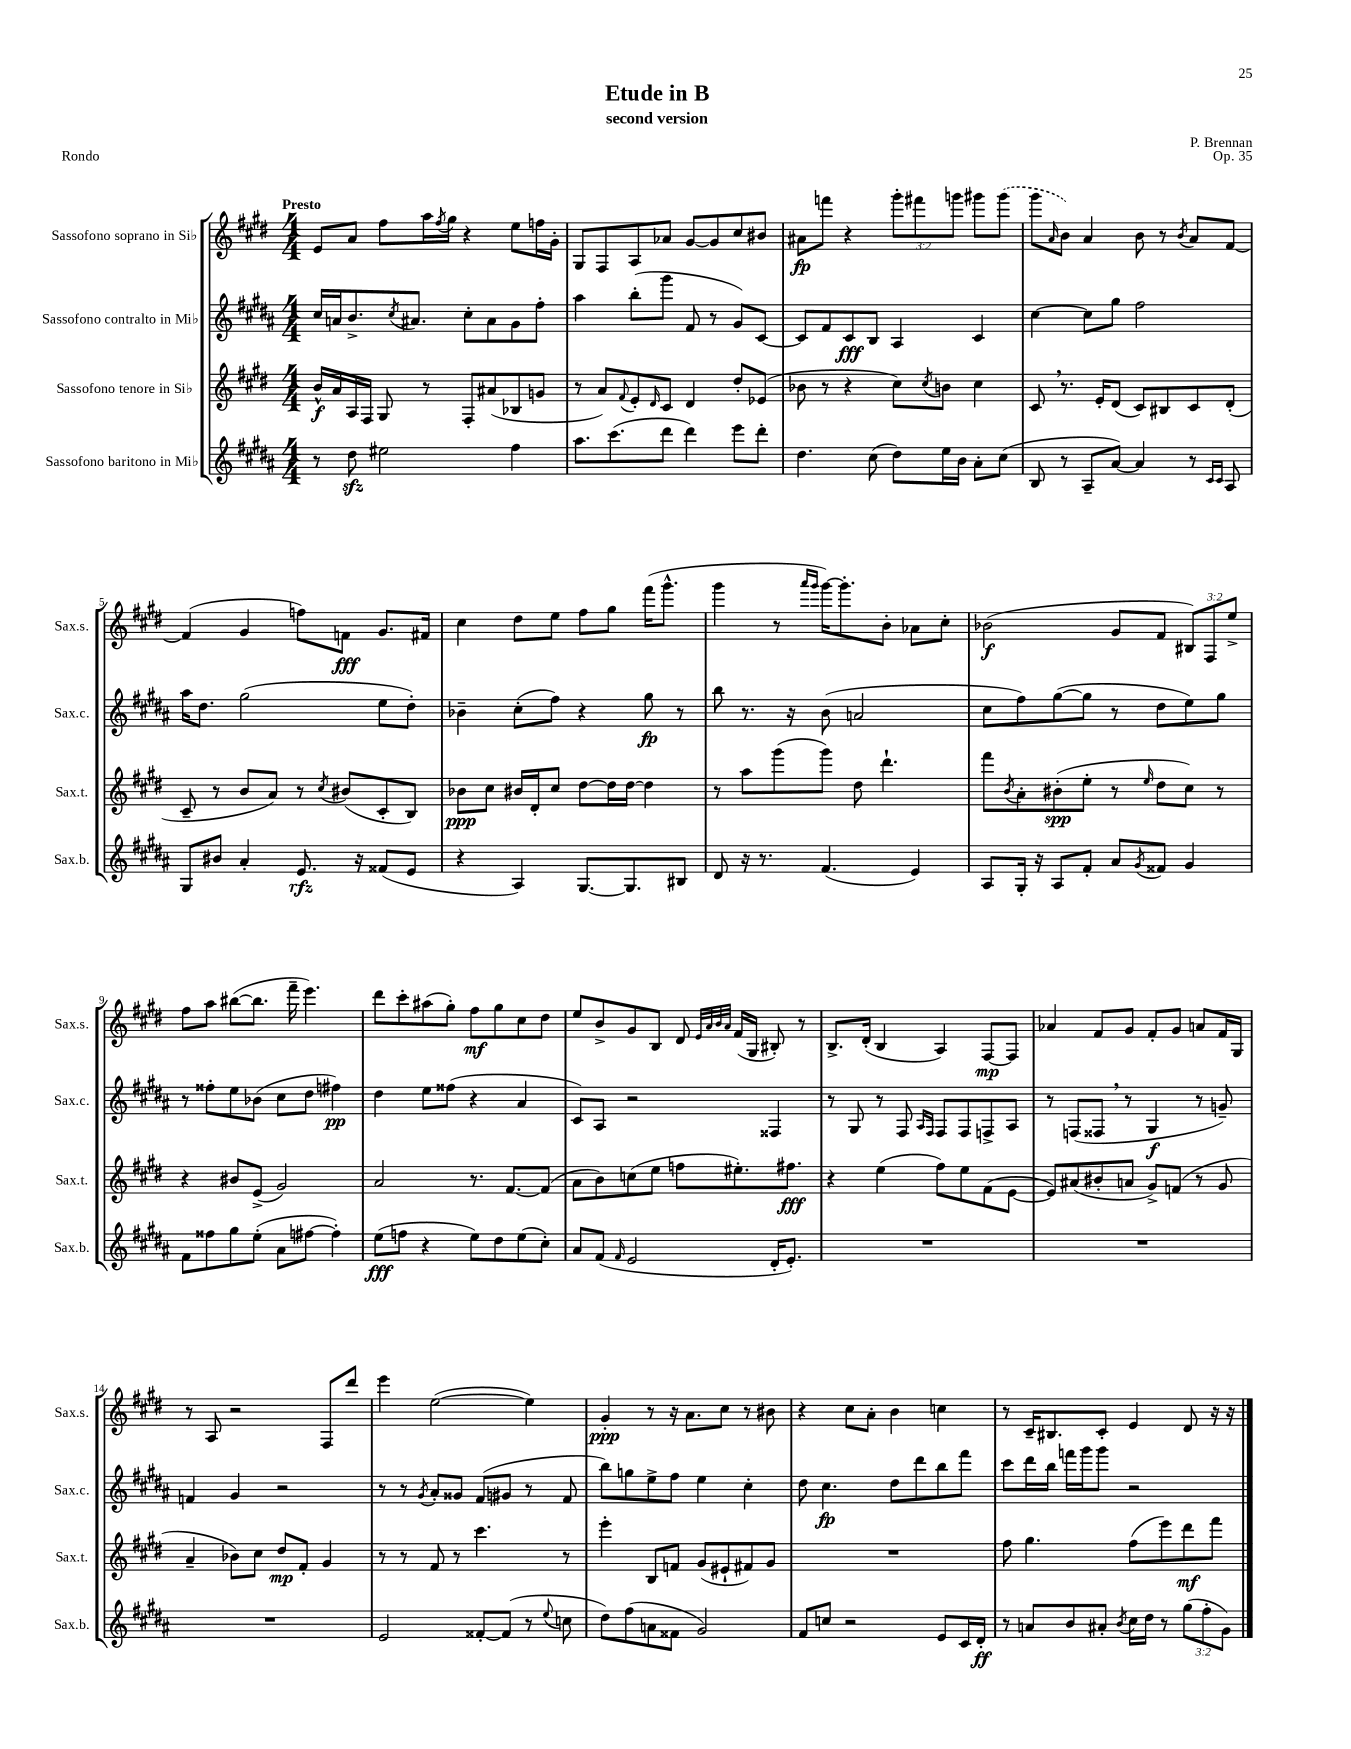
\header { title = "Etude in B" composer = "P. Brennan" subtitle = "second version" opus = "Op. 35" piece = "Rondo" }
<<
\new StaffGroup <<
\new Staff = "s0" \with { instrumentName = "Sassofono soprano in Sib" shortInstrumentName = "Sax.s." } {
    \clef treble \key e \major \numericTimeSignature \time 4/4 \override Staff.TupletNumber.text = #tuplet-number::calc-fraction-text \tempo "Presto"
    e'8 a'8 fis''8 a''16 \acciaccatura { fis''8 } gis''16 r4 e''8 f''16 gis'16-. |
    gis8 fis8 a8 aes'8 gis'8~ gis'8 cis''8 bis'8 |
    ais'8\fp f'''8 r4 \tuplet 3/2 { gis'''8-. fis'''8 g'''8 } gis'''8 \once \slurDashed gis'''8( |
    gis'''8 \grace { a'16 } b'8) a'4 b'8 r8 \acciaccatura { b'8 } a'8 fis'8~ |
    fis'4( gis'4 f''8) f'8\fff gis'8. fis'16 |
    cis''4 dis''8 e''8 fis''8 gis''8 fis'''16( gis'''8.-^ |
    gis'''4 r8 \grace { a'''16 gis'''16 } gis'''16~) gis'''8.-. b'8-. aes'8 cis''8-. |
    bes'2\f( gis'8 fis'8 \tuplet 3/2 { bis8) fis8 e''8-> } |
    fis''8 a''8 bis''8~( bis''8. fis'''16-- e'''4.) |
    dis'''8 cis'''8-. ais''8( gis''8-.) fis''8\mf gis''8 cis''8 dis''8 |
    e''8 b'8-> gis'8 b8 dis'8 \grace { e'32 a'32 b'32 a'32 } fis'16( gis16 bis8-.) r8 |
    b8.-> dis'16-.( b4 a4) fis8~\mp fis8 |
    aes'4 fis'8 gis'8 fis'8-. gis'8 a'8 fis'16 gis16 |
    r8 a8 r2 fis8 dis'''8 |
    e'''4 e''2~( e''4) |
    gis'4-.\ppp r8 r16 a'8. cis''8 r8 bis'8 |
    r4 cis''8 a'8-. b'4 c''4 |
    r8 cis'16-- bis8. cis'8-. e'4 dis'8 r16 r16 \bar "|." |
}
\new Staff = "s1" \with { instrumentName = "Sassofono contralto in Mib" shortInstrumentName = "Sax.c." } {
    \clef treble \key b \major \numericTimeSignature \time 4/4
    cis''16 a'16 b'8.-> \acciaccatura { cis''8 } ais'8. cis''8-. ais'8 gis'8 fis''8-. |
    ais''4 b''8-.( gis'''8 fis'8 r8 gis'8) cis'8~ |
    cis'8 fis'8 cis'8\fff b8 ais4 cis'4 |
    cis''4~ cis''8 gis''8 fis''2 |
    ais''16 dis''8. gis''2( e''8 dis''8-.) |
    bes'4-- cis''8-.( fis''8) r4 gis''8\fp r8 |
    b''8 r8. r16 b'8( a'2 |
    cis''8 fis''8) gis''8~( gis''8 r8 dis''8 e''8) gis''8 |
    r8 fisis''8-. e''8 bes'8( cis''8 dis''8 fis''4\pp) |
    dis''4 e''8 fisis''8( r4 ais'4 |
    cis'8) ais8 r2 fisis4 |
    r8 gis8 r8 fis8 \grace { ais16 fis16 } fis8 fis8 f8-> ais8 |
    r8 f8( fisis8 \breathe r8 gis4\f r8 g'8--) |
    f'4 gis'4 r2 |
    r8 r8 \acciaccatura { gis'8 } ais'8-. gisis'8 fis'8( gis'8 r8 fis'8 |
    b''8) g''8 e''8-> fis''8 e''4 cis''4-. |
    dis''8 cis''4.\fp dis''8 dis'''8 b''8 fis'''8 |
    cis'''8 dis'''16 b''16 f'''16 gis'''16 gis'''8 r2 \bar "|." |
}
\new Staff = "s2" \with { instrumentName = "Sassofono tenore in Sib" shortInstrumentName = "Sax.t." } {
    \clef treble \key e \major \numericTimeSignature \time 4/4
    b'16-^\f a'16 a16 fis16 gis8 r8 fis8-. ais'8( bes8 g'8 |
    r8 a'8) \appoggiatura { fis'8 } e'8-. \grace { dis'16 } cis'8 dis'4 dis''8-. ees'8( |
    bes'8 r8 r4 cis''8) \acciaccatura { cis''8 } b'8 cis''4 |
    cis'8 \breathe r8. e'16-. dis'8( cis'8) bis8 cis'8 dis'8-.( |
    cis'8-- r8 b'8 a'8) r8 \acciaccatura { cis''8 } bis'8( cis'8-. b8) |
    bes'8\ppp cis''8 bis'16 dis'16-. cis''8 dis''8~ dis''16 dis''16~ dis''4 |
    r8 a''8 gis'''8( gis'''8) dis''8 dis'''4.-! |
    fis'''8 \acciaccatura { b'8 } a'8-. bis'8-.\spp( e''8-. r8 \grace { e''16 } dis''8 cis''8) r8 |
    r4 bis'8 e'8->( gis'2) |
    a'2 r8. fis'8.~ fis'8( |
    a'8 b'8) c''8( e''8 f''8 eis''8.-.) fis''8.\fff |
    r4 e''4( fis''8) e''8 fis'8( e'8~ |
    e'8) ais'8( bis'8-. a'8 gis'8->) f'8( r8 gis'8 |
    a'4-- bes'8) cis''8 dis''8\mp fis'8-. gis'4 |
    r8 r8 fis'8 r8 cis'''4. r8 |
    e'''4-. b8 f'8 gis'8( eis'8-! fis'8) gis'8 |
    R1 |
    fis''8 gis''4. fis''8( e'''8) dis'''8\mf fis'''8 \bar "|." |
}
\new Staff = "s3" \with { instrumentName = "Sassofono baritono in Mib" shortInstrumentName = "Sax.b." } {
    \clef treble \key b \major \numericTimeSignature \time 4/4 \override Staff.TupletNumber.text = #tuplet-number::calc-fraction-text
    r8 dis''8\sfz eis''2 fis''4 |
    ais''8. cis'''8.( dis'''8 dis'''4) e'''8 dis'''8-. |
    dis''4. cis''8( dis''8) e''16 b'16 ais'8-. cis''8( |
    b8 r8 ais8-- ais'8~) ais'4 r8 \grace { cis'16 cis'16 } ais8 |
    gis8 bis'8 ais'4-. e'8.\rfz r16 fisis'8( e'8 |
    r4 ais4) gis8.~ gis8. bis8 |
    dis'8 r16 r8. fis'4.( e'4) |
    ais8 gis16-. r16 ais8 fis'8-. ais'8 \acciaccatura { gis'8 } fisis'8 gis'4 |
    fis'8 fisis''8 gis''8 e''8-.( ais'8 fis''8~ fis''4-.) |
    e''8\fff( f''8 r4 e''8) dis''8 e''8( cis''8-.) |
    ais'8 fis'8( \grace { fis'16 } e'2 dis'16-. e'8.-.) |
    R1 |
    R1 |
    R1 |
    e'2 fisis'8~-. fisis'8( r8 \appoggiatura { e''8 } c''8 |
    dis''8) fis''8( a'8 fisis'8 gis'2) |
    fis'8 c''8 r2 e'8 cis'16 dis'16-.\ff |
    r8 a'8 b'8 ais'8-. \acciaccatura { b'8 } cis''16 dis''16 r8 \tuplet 3/2 { gis''8( fis''8-. gis'8) } \bar "|." |
}
>>
>>
